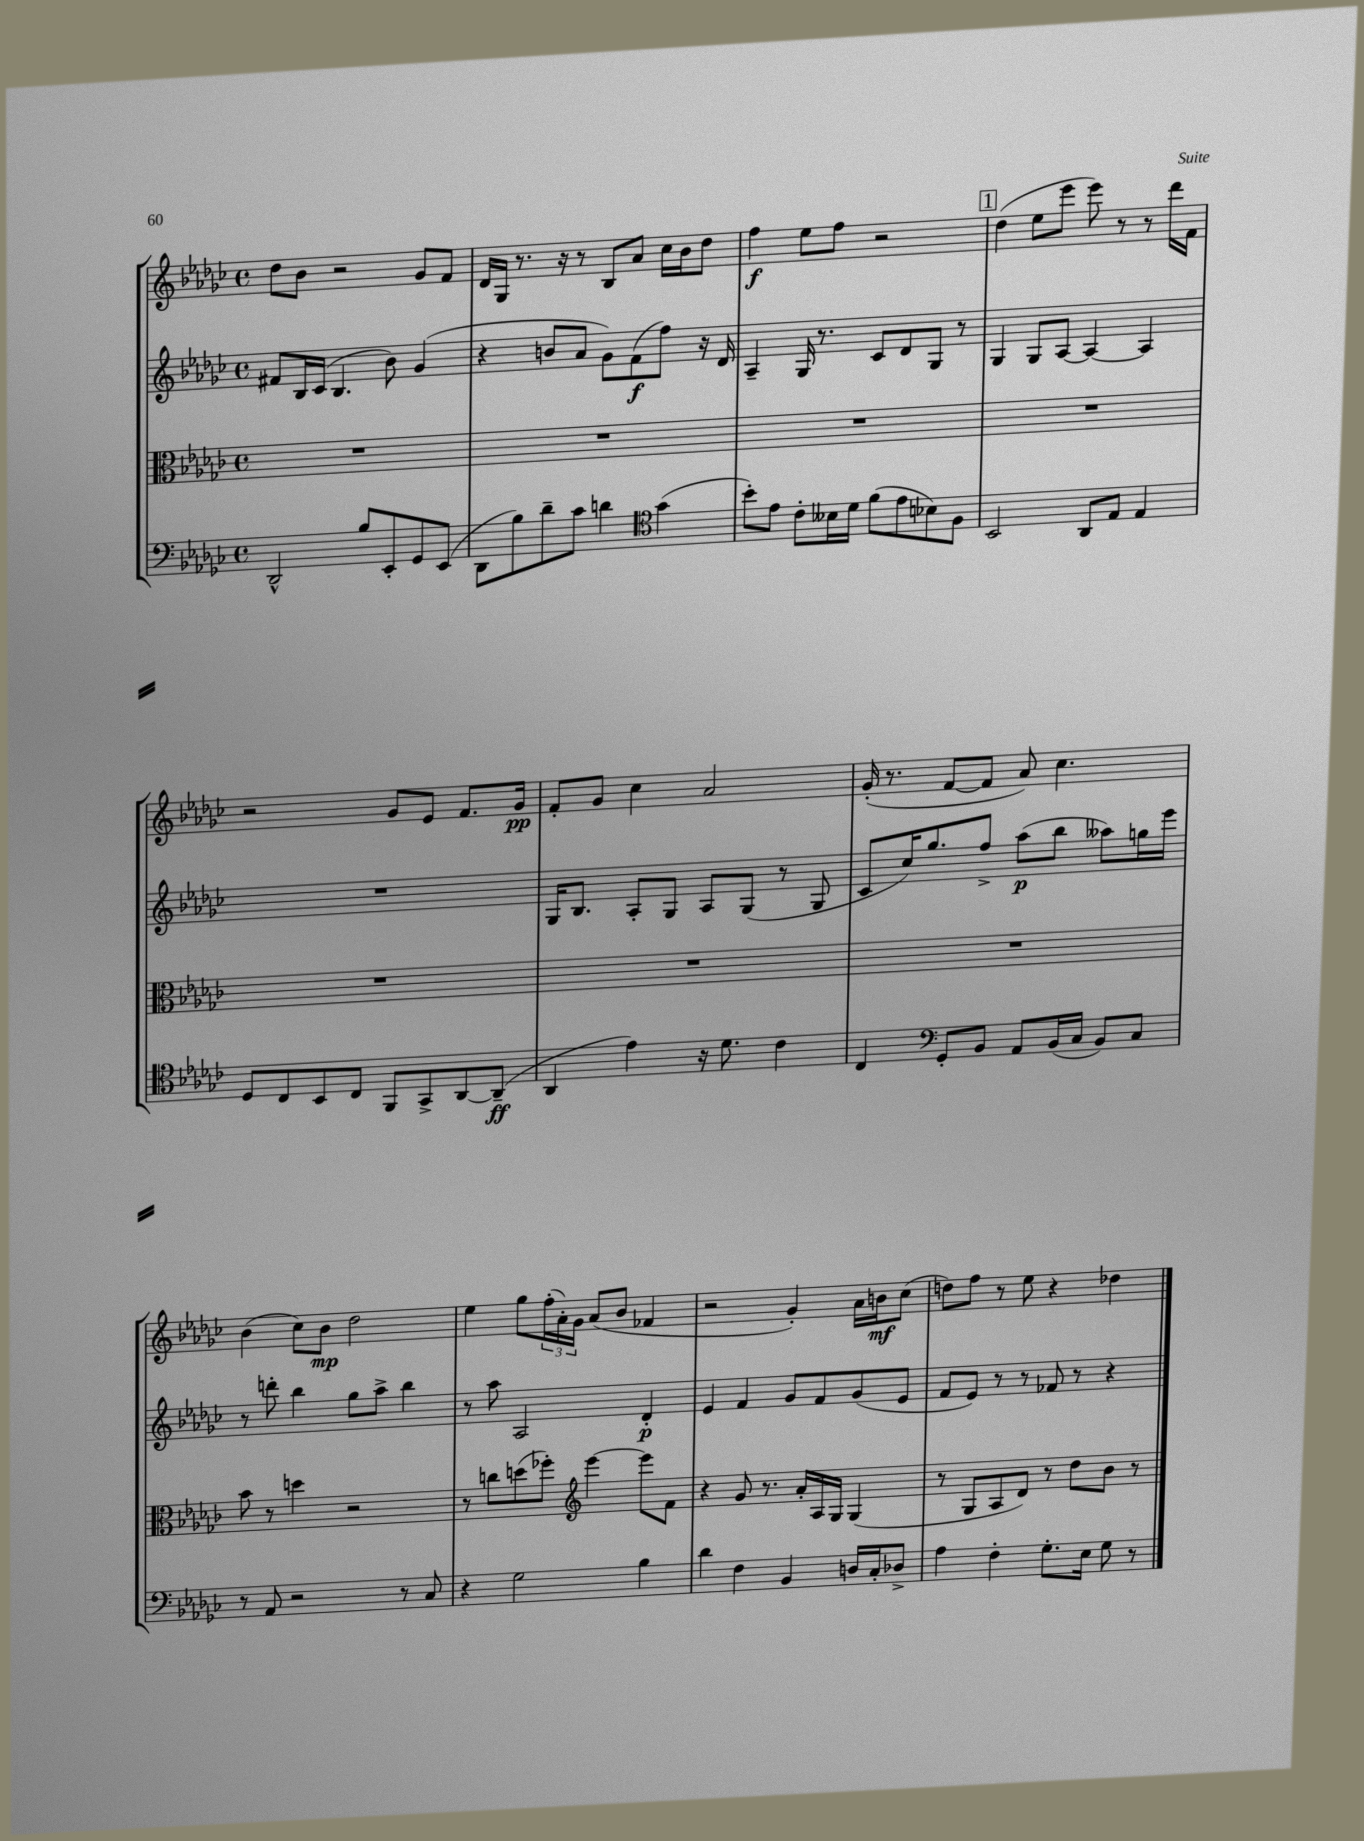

**kern	**kern	**kern	**kern
*staff4	*staff3	*staff2	*staff1
*clefF4	*clefC3	*clefG2	*clefG2
*k[b-e-a-d-g-c-]	*k[b-e-a-d-g-c-]	*k[b-e-a-d-g-c-]	*k[b-e-a-d-g-c-]
*M4/4	*M4/4	*M4/4	*M4/4
*met(c)	*met(c)	*met(c)	*met(c)
2DD-^^/	1r	8f#/L	8dd-\L
.	.	16B-/L	8b-\J
.	.	(16c-/JJ	.
.	.	4.B-/	2r
8B-/L	.	.	.
8EE-'/	.	8b-\)	.
8GG-/	.	(4g-/	8g-/L
(8EE-/J	.	.	8f/J
=	=	=	=
8DD-\L	1r	4r	16d-/LL
.	.	.	16G-/JJ
8B-\)	.	.	8.r
8d-~\	.	8b/L	.
.	.	.	16r
8c-\J	.	8a-/J	8r
4d\	.	8g-\L)	8B-/L
.	.	(8f\	8a-/J
*clefC4	*	*	*
(4g-\	.	8ff\J)	16cc-\LL
.	.	.	16b-\J
.	.	16r	8dd-\J
.	.	16d-/	.
=	=	=	=
8b-'\L)	1r	4A-~/	4ff\
8e-\J	.	.	.
8c-'\L	.	16G-/	8ee-\L
.	.	8.r	.
16B--\L	.	.	8ff\J
16d-\JJ	.	.	.
(8f\L	.	8c-/L	2r
8e-\	.	8d-/	.
8B-\)	.	8G-/J	.
8F\J	.	8r	.
=	=	=	=
2BB-/	1r	4G-/	(4dd-\
.	.	8G-/L	8ee-\L
.	.	[8A-/J	8eee-\J
8AA-/L	.	4A-/_	8eee-\)
8E-/J	.	.	8r
4E-/	.	4A-/]	8r
.	.	.	16ddd-\LL
.	.	.	16f\JJ
=	=	=	=
8D-/L	1r	1r	2r
8C-/	.	.	.
8BB-/	.	.	.
8C-/J	.	.	.
8FF/L	.	.	8g-/L
8GG-^/	.	.	8e-/J
[8AA-/	.	.	8.f/L
(8AA-~/]J	.	.	.
.	.	.	16g-/Jk
=	=	=	=
4AA-/	1r	16G-/LK	8f'/L
.	.	8.B-/J	.
.	.	.	8g-/J
4e-\)	.	8A-'/L	4cc-\
.	.	8G-/J	.
16r	.	8A-/L	2a-/
8.d-\	.	.	.
.	.	(8G-/J	.
4c-\	.	8r	.
.	.	8G-/	.
=	=	=	=
4C-/	1r	8c-/L	(16g-'/
.	.	.	8.r
.	.	16cc-/K)	.
.	.	8.gg-/	.
*clefF4	*	*	*
8GG-'/L	.	.	[8f/L
8BB-/J	.	8ff^/J	8f/]J
8AA-/L	.	(8aa-\L	8a-/)
(16BB-/L	.	8bb-\J	4.cc-\
16C-/JJ	.	.	.
8BB-/L)	.	8aa--\L)	.
8C-/J	.	16gg\L	.
.	.	16eee-\JJ	.
=	=	=	=
8r	8b-\	8r	(4b-\
8AA-/	8r	8ddd'\	.
2r	4dd\	4bb-\	8cc-\L)
.	.	.	8b-\J
.	2r	8gg-\L	2dd-\
.	.	8aa-^\J	.
8r	.	4bb-\	.
8C-/	.	.	.
=	=	=	=
4r	8r	8r	4ee-\
.	8cc\L	8aa-\	.
2G-\	(8dd\	2A-/	8gg-\L
.	8ff-'\J)	.	(24ff'\L
.	.	.	24a-'\)
.	.	.	24g-\JJ
*	*clefG2	*	*
.	[4eee-\	.	(8a-/L
.	.	.	8b-/J
4B-\	8eee-\]L	4d-'/	4f-/
.	8f\J	.	.
=	=	=	=
4d-\	4r	4e-/	2r
4F\	8g-/	4f/	.
.	8.r	.	.
4BB-/	.	8g-/L	4g-'/)
.	16a-'/LL	.	.
.	16A-/	8f/	.
.	16G-/JJ	.	.
16D/LL	(4G-/	(8g-/	16a-\LL
16C-'/J	.	.	16b\J
8D-^/J	.	8e-/J	(8cc-\J
=	=	=	=
4A-\	8r	8f/L	8dd\L)
.	8G-/L	8e-/J)	8ff\J
4F'\	8A-/	8r	8r
.	8d-/J)	8r	8ee-\
8.G-'\L	8r	8f-/	4r
.	8dd-\L	8r	.
16E-\Jk	.	.	.
8G-\	8b-\J	4r	4dd-\
8r	8r	.	.
==	==	==	==
*-	*-	*-	*-
